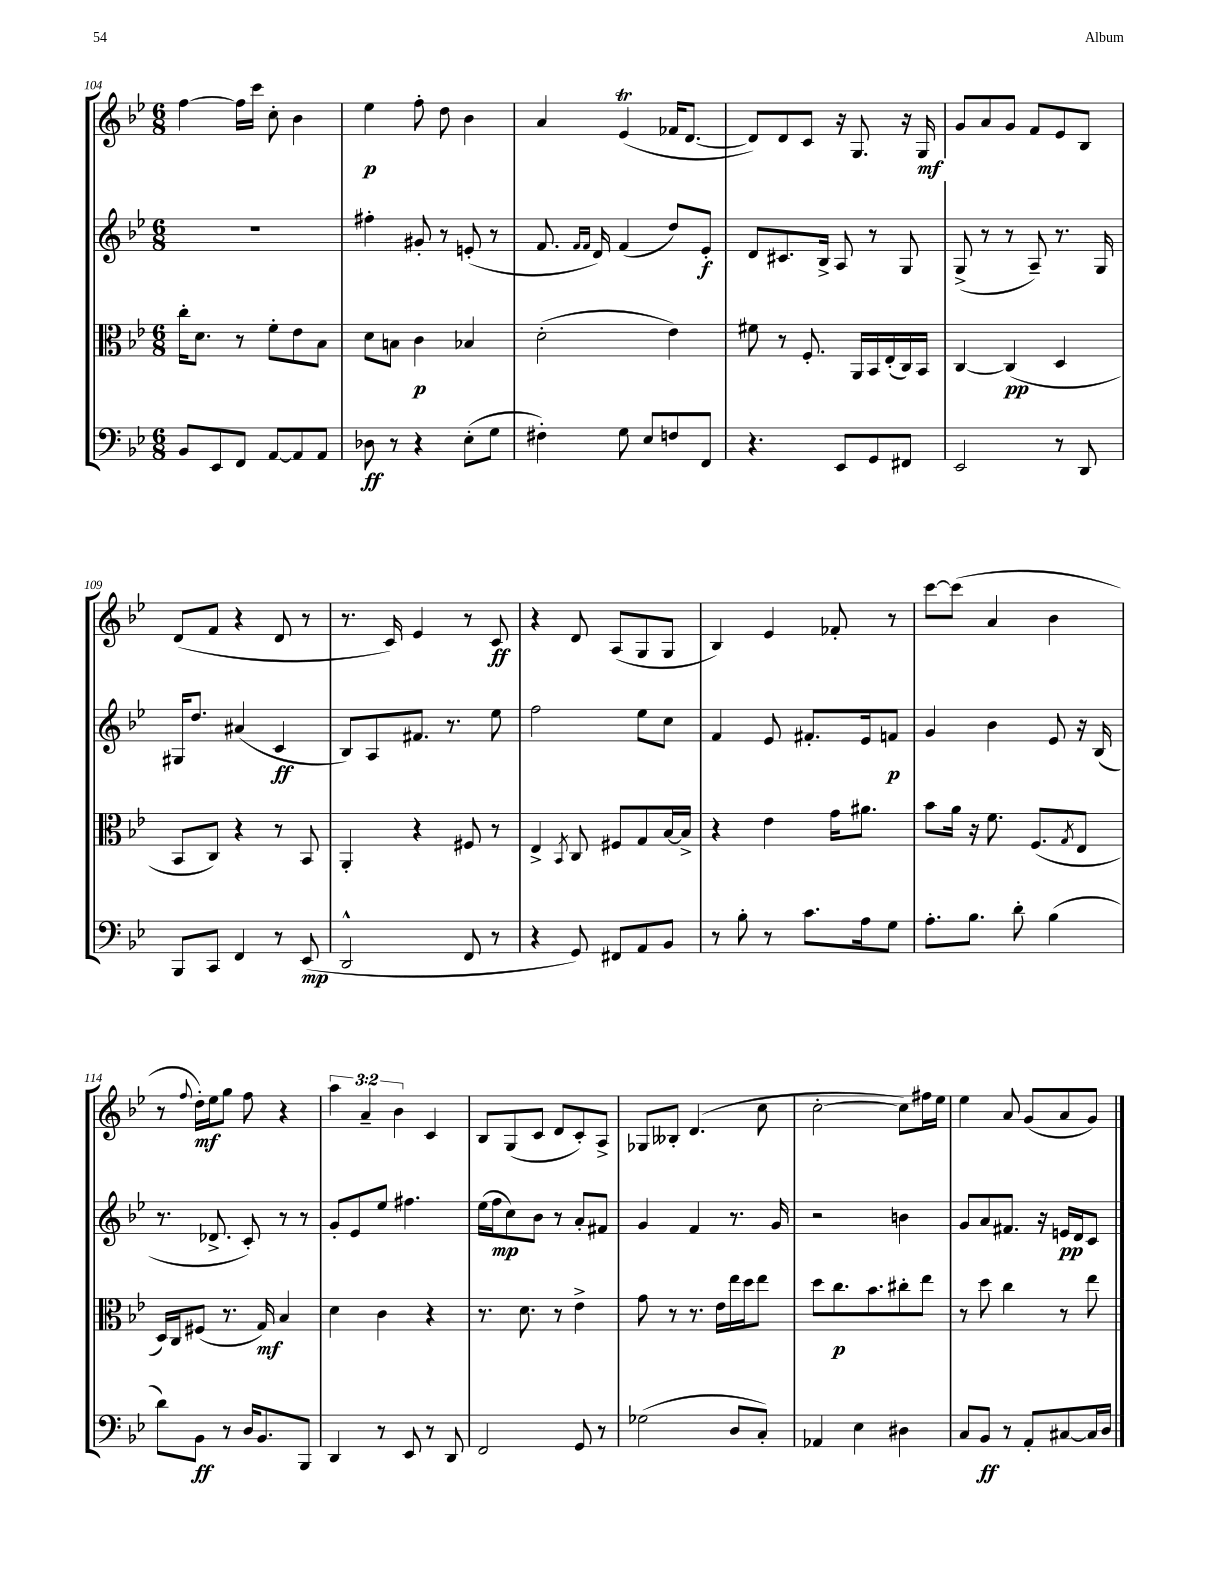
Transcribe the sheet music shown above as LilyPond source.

<<
\new StaffGroup <<
\new Staff = "s0" {
    \clef treble \key bes \major \numericTimeSignature \time 6/8 \override Staff.TupletNumber.text = #tuplet-number::calc-fraction-text
    f''4~ f''16 c'''16 c''8-. bes'4 |
    ees''4\p f''8-. d''8 bes'4 |
    a'4 ees'4\trill( fes'16 d'8.~ |
    d'8) d'8 c'8 r16 g8. r16 g16\mf |
    g'8 a'8 g'8 f'8 ees'8 bes8 |
    d'8( f'8 r4 d'8 r8 |
    r8. c'16) ees'4 r8 c'8\ff |
    r4 d'8 a8( g8 g8 |
    bes4) ees'4 fes'8-. r8 |
    c'''8~ c'''8( a'4 bes'4 |
    r8 \appoggiatura { f''8 } d''16-.\mf) ees''16 g''8 f''8 r4 |
    \tuplet 3/2 { a''4 a'4-- bes'4 } c'4 |
    bes8 g8( c'8 d'8 c'8-.) a8-> |
    ges8 beses8-. d'4.( c''8 |
    c''2~-. c''8) fis''16 ees''16 |
    ees''4 a'8 g'8( a'8 g'8) \bar "|." |
}
\new Staff = "s1" {
    \clef treble \key bes \major \numericTimeSignature \time 6/8
    R2. |
    fis''4-. gis'8-. r8 e'8-.( r8 |
    f'8. \grace { f'16 f'16 } d'16) f'4( d''8) ees'8-.\f |
    d'8 cis'8. bes16-> a8 r8 g8 |
    g8->( r8 r8 a8--) r8. g16 |
    gis16 d''8. ais'4( c'4\ff |
    bes8) a8 fis'8. r8. ees''8 |
    f''2 ees''8 c''8 |
    f'4 ees'8 fis'8.-. ees'16 f'8\p |
    g'4 bes'4 ees'8 r16 bes16( |
    r8. des'8.-> c'8-.) r8 r8 |
    g'8-. ees'8 ees''8 fis''4. |
    ees''16( f''16\mp c''8) bes'8 r8 a'8-. fis'8 |
    g'4 f'4 r8. g'16 |
    r2 b'4 |
    g'8 a'8 fis'8. r16 e'16\pp d'16 c'8 \bar "|." |
}
\new Staff = "s2" {
    \clef alto \key bes \major \numericTimeSignature \time 6/8
    c''16-. d'8. r8 f'8-. ees'8 bes8 |
    d'8 b8 c'4\p bes4 |
    d'2-.( ees'4) |
    fis'8 r8 f8.-. a,16 bes,16 ees16-.( c16) bes,16 |
    c4~ c4\pp( d4 |
    bes,8 c8) r4 r8 bes,8 |
    a,4-. r4 fis8 r8 |
    ees4-> \acciaccatura { bes,8 } c8 fis8 g8 bes16~ bes16-> |
    r4 ees'4 g'16 ais'8. |
    bes'8 a'16 r16 f'8. f8.( \acciaccatura { g8 } ees8 |
    d16) c16 fis8( r8. g16\mf) bes4 |
    d'4 c'4 r4 |
    r8. d'8. r8 ees'4-> |
    g'8 r8 r8. ees'16 ees''16 d''16 ees''8 |
    d''8 c''8.\p bes'8. cis''8-. ees''8 |
    r8 d''8 c''4 r8 ees''8 \bar "|." |
}
\new Staff = "s3" {
    \clef bass \key bes \major \numericTimeSignature \time 6/8
    bes,8 ees,8 f,8 a,8~ a,8 a,8 |
    des8\ff r8 r4 ees8-.( g8 |
    fis4-.) g8 ees8 f8 f,8 |
    r4. ees,8 g,8 fis,8 |
    ees,2 r8 d,8 |
    bes,,8 c,8 f,4 r8 ees,8\mp( |
    d,2-^ f,8 r8 |
    r4 g,8) fis,8 a,8 bes,8 |
    r8 bes8-. r8 c'8. a16 g8 |
    a8.-. bes8. d'8-. bes4( |
    d'8) bes,8\ff r8 d16 bes,8. bes,,8 |
    d,4 r8 ees,8 r8 d,8 |
    f,2 g,8 r8 |
    ges2( d8 c8-.) |
    aes,4 ees4 dis4 |
    c8 bes,8\ff r8 a,8-. cis8~ cis16 d16 \bar "|." |
}
>>
>>
\layout { \context { \Score currentBarNumber = #104 } }
